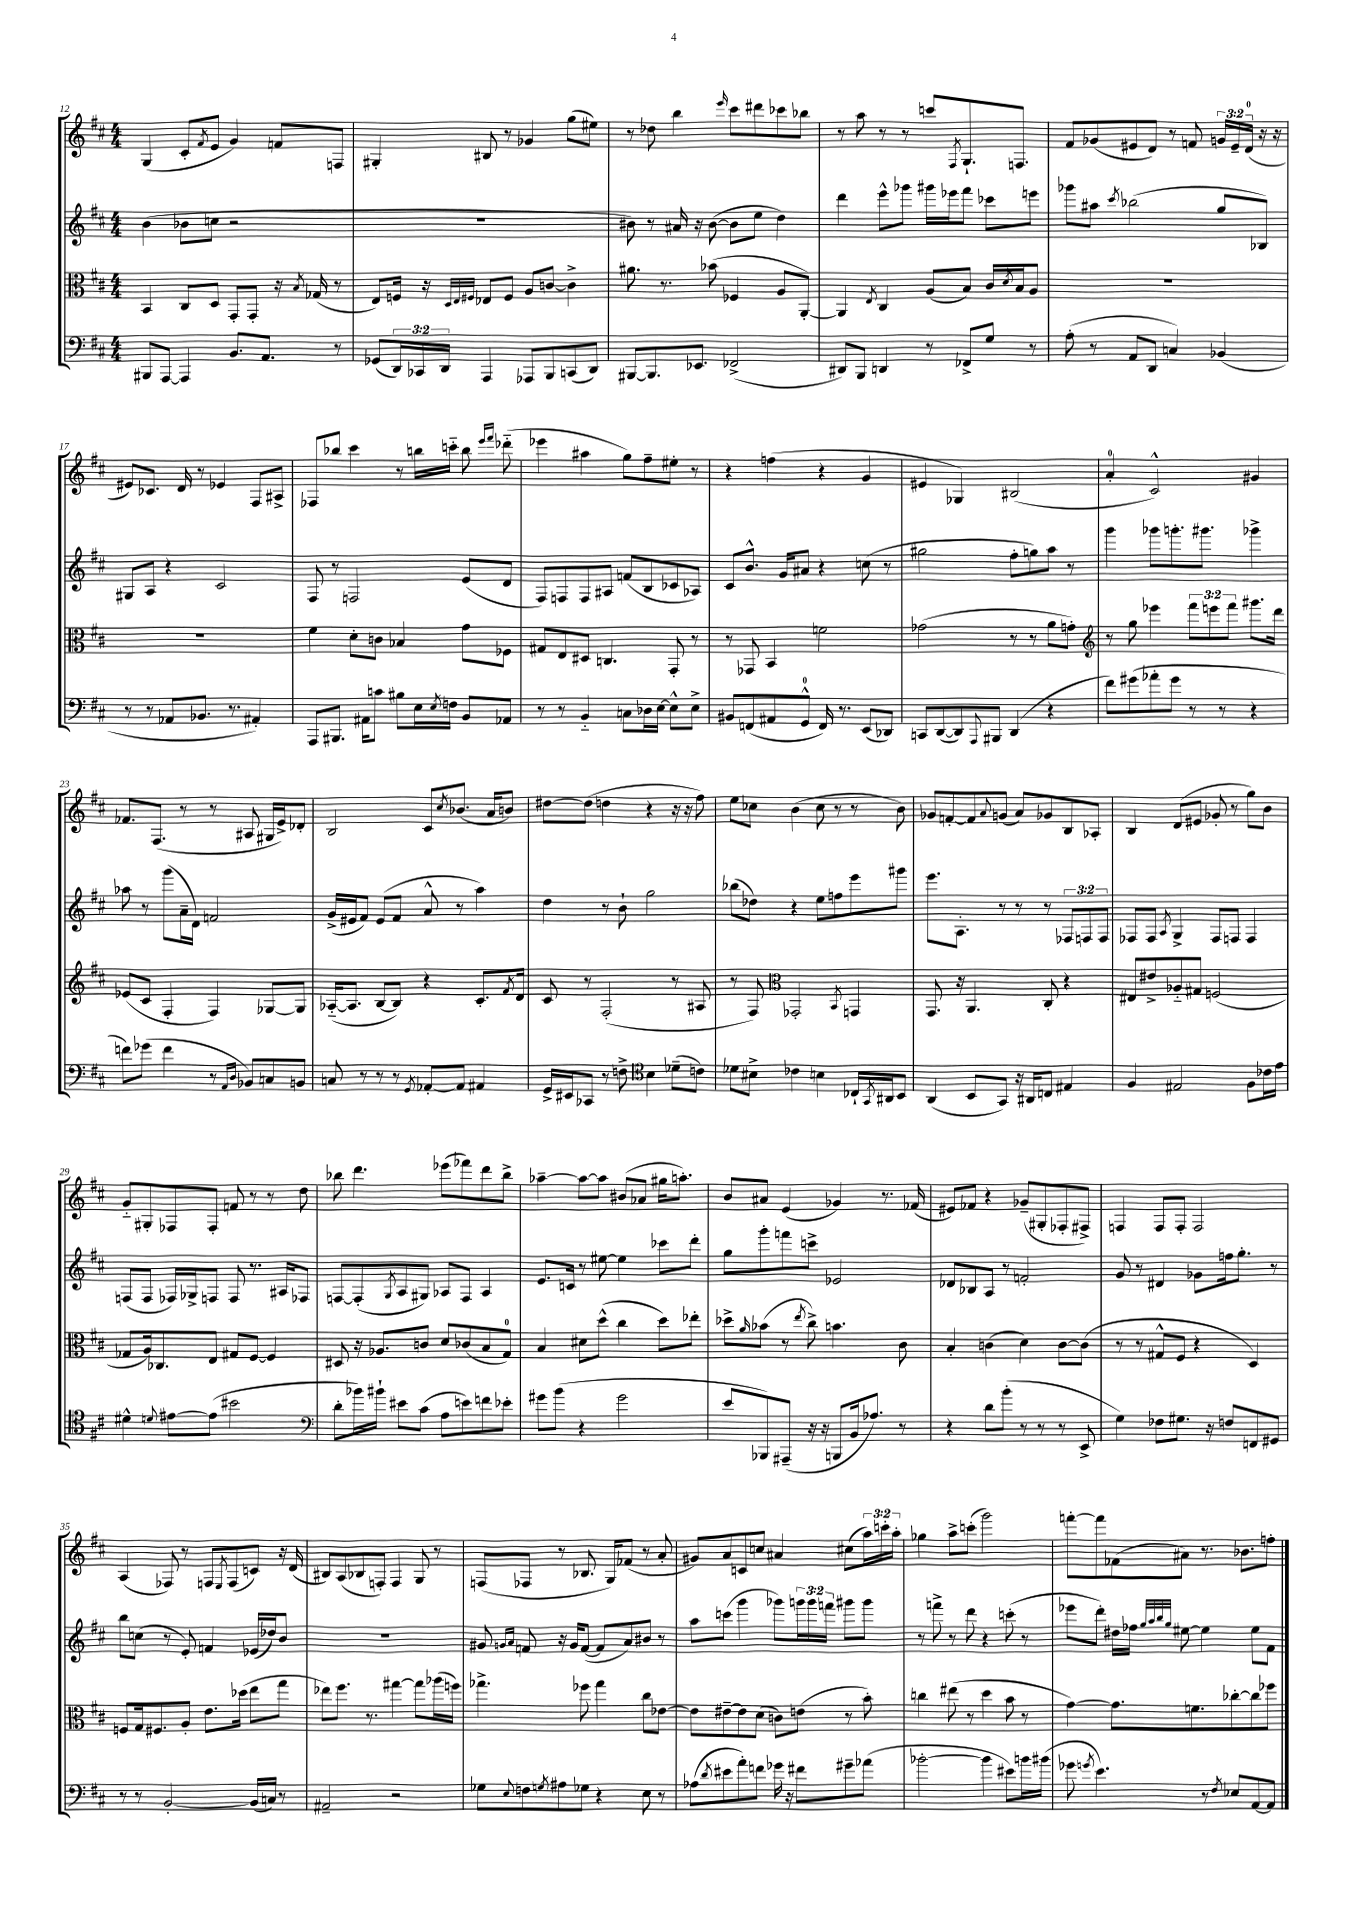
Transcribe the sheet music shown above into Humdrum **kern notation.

**kern	**kern	**kern	**kern
*staff4	*staff3	*staff2	*staff1
*clefF4	*clefC3	*clefG2	*clefG2
*k[f#c#]	*k[f#c#]	*k[f#c#]	*k[f#c#]
*M4/4	*M4/4	*M4/4	*M4/4
8BBB#/L	4BB/	(4b\	(4G/
[8AAA/J	.	.	.
4AAA/]	8C#/L	8b-\L	8c#'/L
.	.	.	8qf#/
.	8D/J	8cc\J	8e/J
8.BB/L	8GG'/L	2r	4g/)
.	8GG'/J	.	.
8.AA/J	.	.	.
.	16r	.	8f/L
.	8qB/	.	.
.	(16G-/	.	.
8r	8r	.	8F/J
=	=	=	=
(8GG-/L	8E/L)	1r	4G#'/
24DD/L)	16F/Jk	.	.
24CC-/	.	.	.
.	16r	.	.
24DD/JJ	.	.	.
.	32qqD/LLL	.	.
.	32qqE/	.	.
.	32qqF#/JJJ	.	.
4AAA/	8E-/L	.	8B#/
.	8F#/J	.	8r
8AAA-/L	8A/L	.	4g-/
8BBB/	[8c/J	.	.
(8CC/	4c^\]	.	(8gg\L
8DD/J)	.	.	8ee#\J)
=	=	=	=
[8BBB#/L	8.a#\	8b#\)	8r
8.BBB#/]	.	8r	8dd-\
.	8.r	.	.
.	.	16a#/	4bb\
8.EE-/J	.	16r	.
.	(8b-\	([8b#\	.
.	.	.	16qqeee/
(2FF-^/	4F-/	8b#\]L	8ccc#\L
.	.	8ee\J	8ddd#\
.	8A/L	4dd\)	8ccc-\
.	[8AA'/J)	.	8bb-\J
=	=	=	=
8DD#/L)	4AA/]	4ddd\	8r
8BBB/J	.	.	8aa\
.	8qE/	.	.
4DD/	4C#/	8eee^^\L	8r
.	.	8ggg-\J	8r
8r	(8A/L	16ggg#\LL	8ccc/L
.	.	16eee-\J	.
.	.	.	8qF#/
8FF-^/L	8B/J)	8fff#\J	8.G`/
8G/J	16c#/LL	8ccc-\L	.
.	8qd/	.	.
.	16B/J	.	8.F/J
8r	8A/J	8eee\J	.
=	=	=	=
(8A'\	1r	8ggg-\L	8f#/L
8r	.	8aa#\J	(8g-/
.	.	8qccc#/	.
8AA/L	.	(2bb-\	8e#/
8DD/J	.	.	8d/J)
4C/)	.	.	8r
.	.	.	8f/
(4BB-/	.	8gg/L	24g/LL
.	.	.	24e#~/
.	.	.	(24d/JJ
.	.	8B-/J)	16r
.	.	.	16r
=	=	=	=
8r	1r	8G#/L	8e#/L)
8r	.	8A/J	8.c-/J
8AA-/L	.	4r	.
.	.	.	16d/
8.BB-/J	.	.	8r
.	.	2c#/	4e-/
8.r	.	.	.
4AA#'/)	.	.	8F#/L
.	.	.	8A#^/J
=	=	=	=
8AAA/L	4f#\	8F#/	8F-/L
8.BBB#/J	.	8r	8bb-/J
.	8d'\L	2F/	4ccc#\
16AA#\LK	.	.	.
8c\J	8c\J	.	.
8B#\L	4B-/	.	8r
16E\L	.	.	16bb\LL
8qE/	.	.	.
16F\JJ	.	.	16ccc'~\JJ
8BB/L	8g\L	(8e/L	8bb\
.	.	.	16qqeee/LL
.	.	.	16qqfff#/JJ
8AA-/J	8F-\J	8d/J	(8ddd-'~\
=	=	=	=
8r	8G#/L	8F#/L)	4eee-\
8r	8E/	8F/	.
4BB'~/	8D#/J	8F/	4aa#\
.	4.C/	8A#/J	.
8C\L	.	(8f/L	8gg\L)
16D-\L	.	8B/	8ff#~\
[16E\JJ	.	.	.
8E^^\]L	8GG'/	8c-/	8ee#'\J
8E^\J	8r	8A-/J)	8r
=	=	=	=
8BB#/L	8r	8c#/L	4r
(8FF/	8GG-/	8.b^^/J	.
8AA#/	4BB/	.	(4ff\
.	.	16g/LK	.
8GG^^/J	.	8a#/J	.
16FF/)	2f\	4r	4r
8.r	.	.	.
(8EE/L	.	(8cc\	4g/
8DD-/J)	.	8r	.
=	=	=	=
8CC/L	(2g-\	2gg#\	4e#/
([8DD/	.	.	.
8DD/])	.	.	4G-/)
8qqAAA/	.	.	.
8BBB#/J	.	.	.
(4DD/	8r	8ff#'\L	(2B#/
.	8r	8gg\)	.
4r	8a\L	8aa\J	.
.	8g'\J)	8r	.
=	=	=	=
*	*clefG2	*	*
8f#\L)	8r	4ggg\	4a'/
(8g#\	8gg\	.	.
8a-'\	4eee-\	8ggg-\L	2c#^^/)
8g#\J	.	8.ggg'\	.
8r	12fff#\L	.	.
.	.	8.ggg#\J	.
.	12eee\	.	.
8r	.	.	.
.	12fff#\J	.	.
4r	8.ggg#\L	4ggg-^\	4g#/
.	16ddd\Jk	.	.
=	=	=	=
8f\L)	(8e-/L	8aa-\	8.f-/L
(8g-\J	8c#/J	8r	.
.	.	.	(8.F#/J
4f\	4F#'/	(8ggg\L	.
.	.	16a~\L	8r
.	.	16d\JJ)	.
8r	4F#/)	2f/	8r
16qqAA/LL	.	.	.
16qqD/JJ	.	.	.
8BB-/L)	.	.	8A#/
8C/	[8G-/L	.	16G#/LL
.	.	.	16e^/J)
8BB/J	8G-/]J	.	8d-'/J
=	=	=	=
8C/	([16A-'~/LK	(16g^/LL	2B/
.	8.A-/]J	16e#/J	.
8r	.	8f#/J)	.
8r	[8B/L	(8e#/L	.
8r	8B/]J)	8f#/J	.
8qGG/	.	.	.
[8AA-'/L	4r	8a^^/	8c#/L
.	.	.	8qcc#/
8AA-/]J	.	8r	(8.b-/J
4AA#/	8.c#'/L	4aa\)	.
.	.	.	16a/LK
.	.	.	8b/J)
.	8qf#/	.	.
.	16d/Jk	.	.
=	=	=	=
16GG^/LL	8c#/	4dd\	[8dd#\L
16EE#/J	.	.	.
8CC-/J	8r	.	(8dd#\]J
8r	(2F#'/	8r	4dd\
8F^\	.	8b`\	.
*clefC4	*	*	*
4B\	.	2gg\	4r
(8d-~\L	8r	.	16r
.	.	.	16r
8c\J)	8A#/	.	8ff#\)
=	=	=	=
8d-\L	8r	(8bb-\L	8ee\L
8B#^\J	8F#/)	8dd-\J)	8cc-\J
*	*clefC3	*	*
4c-\	2GG-'/	4r	(4b\
4B\	.	8ee\L	8cc-\
.	.	8ff\	8r
.	8qBB/	.	.
16C-`/LL	4GG/	8eee\	8r
8qGG/	.	.	.
16AA#/J	.	.	.
8BB/J	.	8ggg#\J	8b\)
=	=	=	=
(4AA/	8.GG/	8.eee\L	8g-/L
.	.	.	[8f'/
.	16r	8.A'\J	.
8BB/L	4.AA/	.	8f/]
.	.	.	8qqa/
8GG/J)	.	8r	(8g/J
16r	.	8r	8a/L)
16AA#/LK	.	.	.
8C/J	8C#'/	8r	8g-/
4E#/	4r	12F-/L	8B/
.	.	12F/	.
.	.	.	8A-'/J
.	.	12F/J	.
=	=	=	=
4F#/	8E#/L	8F-/L	4B/
.	8e#^/	8F-/J	.
.	.	8qA/	.
2E#/	8A-'~/	4G^/	(8d/L
.	8G#/J	.	8e#/J
.	(2F/	8F-/L	8g-'/
.	.	8F/J	8r
8F#\L	.	4F/	8gg\L)
16c-\L	.	.	8b\J
16e\JJ	.	.	.
=	=	=	=
4d#^^\	8G-/L	(8F/L	8g'~/L
.	16A/k)	8F/J	8G#'/
.	8.C-/	.	.
8qqd/	.	.	.
[8e#\L	.	16F-/LL)	8F-/
.	.	16G-^/J	.
(8e#\]J	8E/J	8F/J	8F-'/J
2b#\	8G#/L	8F/	8f/
.	[8F#/J	8.r	8r
.	4F#/]	.	8r
.	.	16A#/LK	.
.	.	8F-/J	8dd\
=	=	=	=
*clefF4	*	*	*
8d'\L	8D#/	[8F/L	8bb-\
16b-\L)	16r	(8F'/]	4.ddd\
16b#`\JJ	8.A-/L	.	.
.	.	8qG/	.
8e#\L	.	8A/	.
(8c#\J	8c/J	8G#/J)	.
8A\L	8d/L	8A-/L	(8eee-\L
8e\)	(8c-/	8F/J	8fff-\)
8f\	8B/	4A-/	8ddd\
8e-'\J	8G/J)	.	8bb-^\J
=	=	=	=
8g#\L	4B/	8.e/L	[4aa-~\
(8b\J	.	.	.
.	.	16c/Jk	.
4r	8d#\L	8r	8aa-\_L
.	(8dd^^\J	[8ee#\	8aa-\]J
2g#\	4cc#\	4ee#\]	(8b#/L
.	.	.	8a-/J
.	8dd\L)	8ccc-\L	16gg#\LK
.	.	.	8.aa'\J)
.	8ee-'\J	8ddd'\J	.
=	=	=	=
8e/L	8dd-^\L	8gg\L	8b/L
.	16qqa/	.	.
8BBB-/)	(8b-\J	8ggg'\	8a#/J
(8AAA#~/J	8r	8fff\	(4e/
.	8qee/	.	.
16r	8cc#^\)	8ccc^\J	.
16r	.	.	.
8BBB/L	4.b\	2e-/	4g-/)
16BB/k	.	.	.
8.A-/J)	.	.	.
.	.	.	8.r
8r	8c#\	.	.
.	.	.	(16f-/
=	=	=	=
4r	4B'/	8d-/L	8e#/L)
.	.	8B-/	8f-/J
8d\L	(4c\	8A/J	4r
(8b'\J	.	8r	.
8r	4d\)	2f'/	(8g-~/L
8r	.	.	8G#'/
8r	[8c\L	.	8F-'/
8EE^/	(8c\]J	.	8F#^/J)
=	=	=	=
4G\)	8r	8g/	4F/
.	8r	8r	.
8F-\L	8G#^^/L	4d#/	8F/L
8.G#\J	8F#/J	.	8F'/J
.	4r	8g-\L	2F/
16r	.	.	.
8F/L	.	16ff\k	.
.	.	8.gg'\J	.
8FF/	4D/)	.	.
8GG#/J	.	8r	.
=	=	=	=
8r	8F/L	8bb\L	(4A/
8r	16G/k	(8cc\J	.
.	8.F#/	.	.
[2BB'/	.	8r	8F-/)
.	8A'/J	8e'/)	8r
.	8.e\L	4f/	8F/L
.	.	.	8qE/
.	.	.	(8F/
.	(16dd-\Jk	.	.
(16BB/]LL	8ee\L	(16e-/LL	8c/J)
16C/JJ)	.	16dd-/J)	.
8r	8gg\J	8b/J	16r
.	.	.	(16d/
=	=	=	=
2AA#~/	8ee-\L)	1r	8B#/L)
.	8.ff#\J	.	(8A/
.	.	.	8B-/
.	8.r	.	.
.	.	.	8F'/J)
2r	[4gg#\	.	4F/
.	8gg#\]L	.	8G/
.	(16aa-\L	.	8r
.	16ff\JJ)	.	.
=	=	=	=
8G-\L	4.gg-^\	8g#/	(8F/L
.	.	16qqg/LL	.
8qqE/	.	16qqa/JJ	.
8F\	.	8f/	8F-/J
8qG/	.	.	.
8A#\	.	16r	8r
.	.	16g/LK	.
8G-\J	8ff-\	([8f/J	8.B-/
4r	4gg-\	8f/]L	.
.	.	.	16G/LK)
.	.	8a/)	(8f-/J
8E\	8cc#\L	8b#/J	8r
8r	[8e-\J	8r	8a'/
=	=	=	=
(8A-\L	8e-\]L	8aa\L	8g#/L)
8qd/	.	.	.
8e#\	[8e#~\	(8ccc\J	8a/
8a'\)	8e#\]	4ggg\	8c/
8f\J	(8d\J	.	8cc/J
16g-\	8c\L)	8ggg-\L)	4a#/
16r	.	.	.
8f#\L	(8e\J	24ggg\L	.
.	.	24ggg\	.
.	.	24fff\JJ	.
8g#~\	8r	8ggg#\L	(8cc#\L
(8a-\J	8b'\)	8ggg#\J	24aa\L)
.	.	.	24ccc'\
.	.	.	24aa'\JJ
=	=	=	=
[2b-'\	4cc\	8r	4gg-\
.	.	8fff^\	.
.	(8ee#\	8r	8aa^\L
.	8r	8ddd\	(8ccc'\J
4b-\]	4dd\	4r	2ggg\)
8e#\L)	8b\	(8ccc'\	.
16b\L	8r	8r	.
(16b#\JJ	.	.	.
=	=	=	=
8g-\	[4g\)	8eee-\L	[8fff'\L
8qg/	.	.	.
4.e\)	.	8ddd'\J)	8fff\]
.	8.g\]L	16dd#\LL	(8f-\
.	.	16ff-\JJ	.
.	.	32qqgg/LLL	.
.	.	32qqaa/	.
.	.	32qqbb/	.
.	.	32qqgg/JJJ	.
.	.	[8ee#\	8a#\J)
.	8.f\	.	.
8r	.	4ee#\]	8.r
8qF#/	.	.	.
8E-/L	[8cc-'\	.	.
.	.	.	8.b-\L
[8AA/	8cc-\]	8ee#\L	.
8AA/]J	8ff-\J	8f#\J	8ff'\J
==	==	==	==
*-	*-	*-	*-
